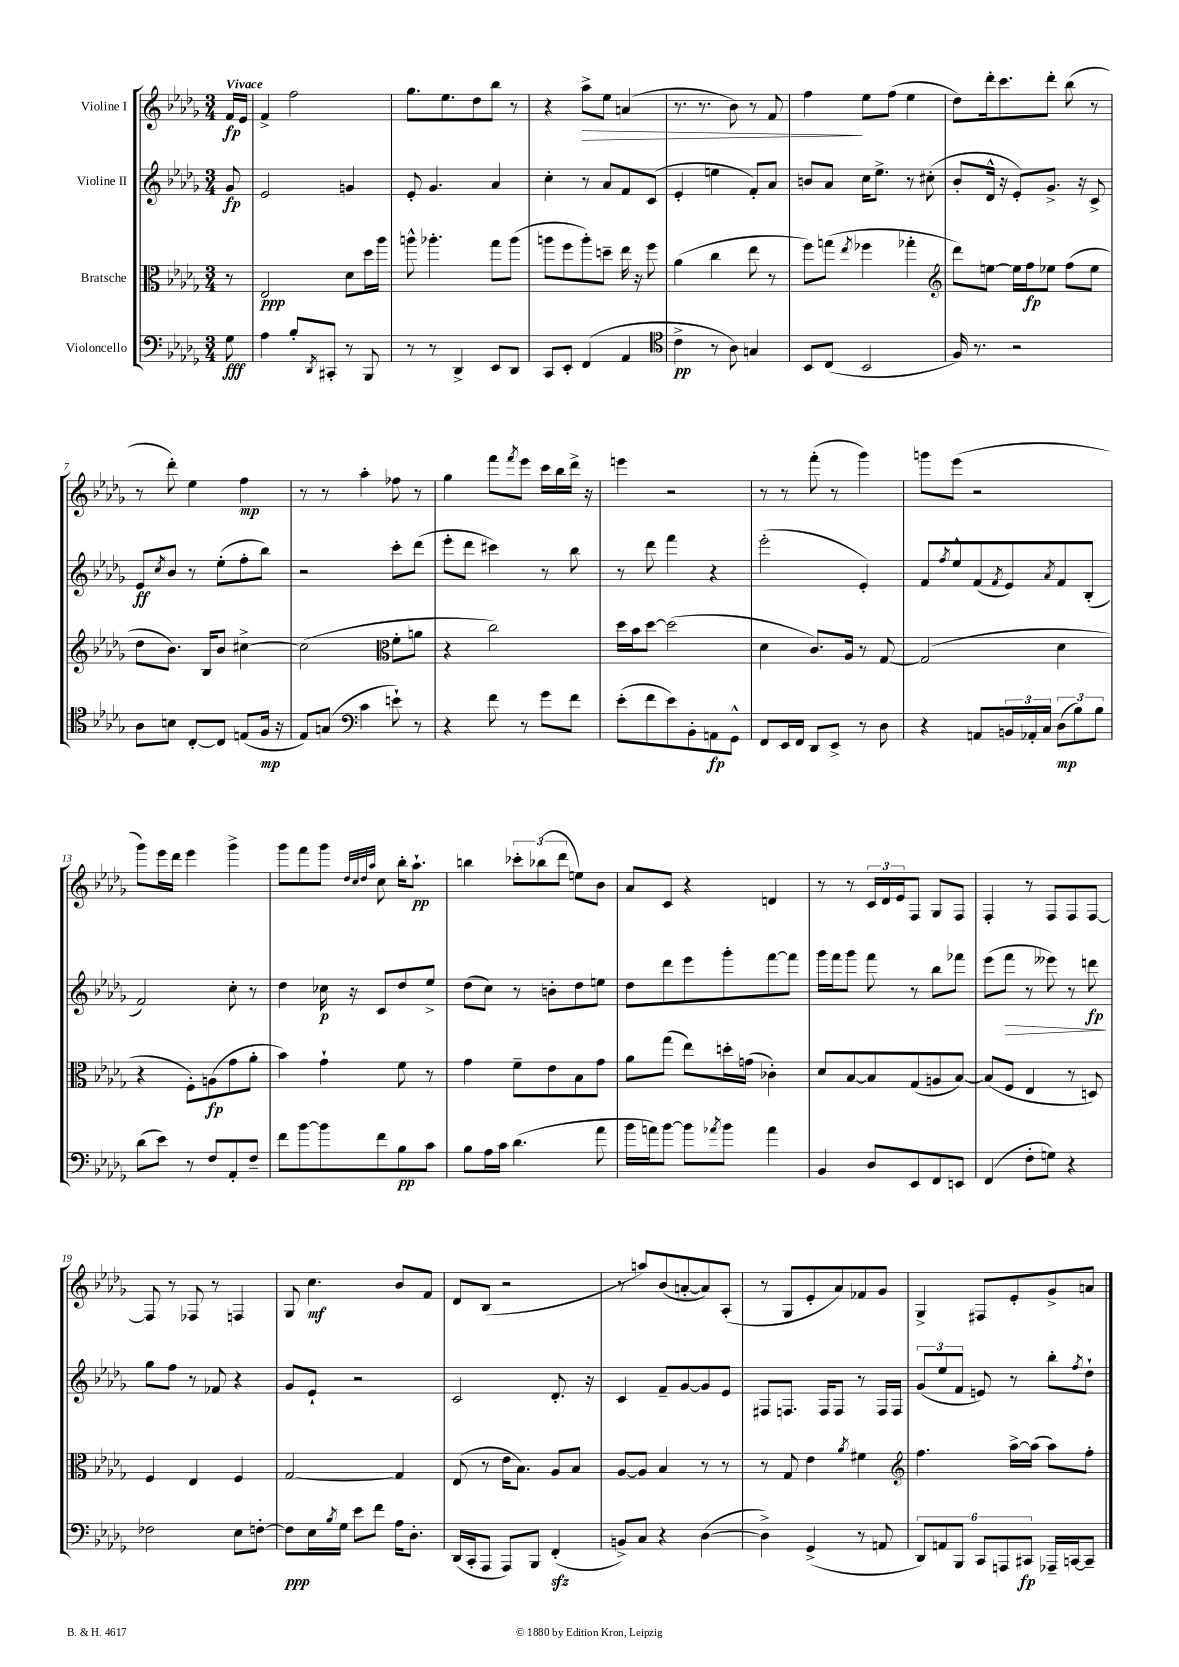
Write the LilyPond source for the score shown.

<<
\new StaffGroup <<
\new Staff = "s0" \with { instrumentName = "Violine I" } {
    \clef treble \key des \major \numericTimeSignature \time 3/4 \partial 8 \tempo "Vivace"
    f'16\fp ees'16 |
    f'4-> f''2 |
    ges''8. ees''8. des''8 bes''8 r8 |
    r4 aes''8->\> ees''8 a'4( |
    r8. r8. bes'8) r8 f'8 |
    f''4\! ees''8 f''8( ees''4 |
    des''8) des'''16-. c'''8. des'''8-. bes''8( r8 |
    r8 des'''8-.) ees''4 f''4\mp |
    r8 r8 aes''4-. fes''8 r8 |
    ges''4 f'''8 \acciaccatura { f'''8 } ees'''8 c'''16 bes''16 des'''16-> r16 |
    e'''4 r2 |
    r8 r8 f'''8-.( r8 ges'''4) |
    g'''8 ees'''8( r2 |
    ges'''8) ees'''16 des'''16 ees'''4 ges'''4-> |
    ges'''8 f'''8 ges'''8 \grace { des''32 c''32 des''32 aes''32 } c''8 bes''16-. aes''8.-!\pp |
    b''4 \tuplet 3/2 { ces'''8-. bes''8( des'''8 } e''8) bes'8 |
    aes'8 c'8 r4 d'4 |
    r8 r8 \tuplet 3/2 { c'16 des'16 ees'16 } f8 ges8 f8 |
    f4-. r8 f8 f8 f8~ |
    f8 r8 fes8 r8 f4 |
    ges8 c''4.\mf bes'8 f'8 |
    des'8 bes8( r2 |
    r8 a''8) bes'8( a'8~-. a'8) aes8-.( |
    r8 ges8 ees'8-. aes'8) fes'8 ges'8 |
    ges4-> fis8 ees'8-. ges'8-> a'8 \bar "|." |
}
\new Staff = "s1" \with { instrumentName = "Violine II" } {
    \clef treble \key des \major \numericTimeSignature \time 3/4 \partial 8
    ges'8\fp |
    ees'2 g'4 |
    ees'8-. ges'4. aes'4 |
    c''4-. r8 aes'8 f'8 c'8( |
    ees'4-. e''4 f'8-.) aes'8 |
    b'8 aes'8 c''16 ees''8.-> r8 cis''8-.( |
    bes'8-. des'16-^ r16 ees'8-.) ges'8.-> r16 c'8-> |
    ees'8\ff \acciaccatura { c''8 } bes'8 r8 ees''8-.( f''8-. bes''8) |
    r2 c'''8-. des'''8( |
    ees'''8-. des'''8 cis'''4) r8 bes''8 |
    r8 des'''8 f'''4 r4 |
    ees'''2-.( ees'4-.) |
    f'8 \acciaccatura { f''8 } ees''8-^ f'8( \acciaccatura { f'8 } ees'8) \acciaccatura { aes'8 } f'8 bes8-.( |
    f'2) c''8-. r8 |
    des''4 ces''16\p r16 c'8 des''8 ees''8-> |
    des''8( c''8) r8 b'8-. des''8 e''8 |
    des''8 des'''8 ees'''8 ges'''8-. f'''8~ f'''8 |
    ges'''16 f'''16 ges'''8 f'''8 r8 bes''8 fes'''8 |
    ees'''8( f'''8\> r8 eeses'''8) r8 d'''8\fp\! |
    ges''8 f''8 r8 fes'8 r4 |
    ges'8 ees'8-! r2 |
    c'2 des'8.-. r16 |
    c'4 f'8-- ges'8~ ges'8 ees'8 |
    fis8 f8. f16 f8 r8 f16 f16 |
    \tuplet 3/2 { ges'8( ees''8 f'8 } e'8) r8 bes''8-. \acciaccatura { f''8 } des''8-! \bar "|." |
}
\new Staff = "s2" \with { instrumentName = "Bratsche" } {
    \clef alto \key des \major \numericTimeSignature \time 3/4 \partial 8
    r8 |
    ees2\ppp des'8 des''16 aes''16 |
    a''8-^ aes''4.-. ges''8 aes''8( |
    a''8 f''8 a''8-.) d''8-- ees''16 r16 f''8 |
    aes'4( c''4 ees''8 r8 |
    f''8) g''8( \acciaccatura { ees''8 } fes''4 ges''4-. |
    \clef treble des'''8) e''8~ e''16 f''16\fp ees''8 f''8( ees''8 |
    des''8 bes'8.) bes16 bes'8 cis''4~-> |
    cis''2( \clef alto f'8-. a'8 |
    r4 c''2) |
    des''16 bes'16 des''8~ des''2( |
    des'4 c'8.) aes16 r8 ges8~ |
    ges2( des'4 |
    r4 f8-.) a8\fp( ges'8 aes'8-. |
    bes'4) ges'4-! f'8 r8 |
    ges'4 f'8-- ees'8 bes8 ges'8 |
    aes'8 ges''8( ees''8) d''16-. g'16( ces'4-.) |
    des'8 bes8~ bes8 ges8( a8 bes8~) |
    bes8( f8 ees4 r8 d8) |
    f4 ees4 f4 |
    ges2~ ges4 |
    ees8( r8 ees'16 bes8.) aes8 bes8 |
    aes8~ aes8 bes4 r8 r8 |
    r8 ges8 ees'4 \acciaccatura { aes'8 } fis'4 |
    \clef treble f''4. aes''16~-> aes''16( aes''8) f''8-. \bar "|." |
}
\new Staff = "s3" \with { instrumentName = "Violoncello" } {
    \clef bass \key des \major \numericTimeSignature \time 3/4 \partial 8
    ges8\fff |
    aes4 bes8-. \acciaccatura { des,8 } cis,8-. r8 bes,,8 |
    r8 r8 des,4-> ees,8 des,8 |
    c,8 ees,8-. f,4( aes,4 |
    \clef tenor c'4->\pp r8 aes8) g4 |
    bes,8 c8( bes,2 |
    f16) r8. r2 |
    aes8 b8 c8~-. c8 e8( f16\mp r16 |
    ees8) g8( \clef bass c'4 e'8-!) r8 |
    r4 f'8 r8 ges'8 f'8 |
    ees'8-.( f'8 ees'8) bes,8-. a,8\fp ges,8-^ |
    f,8 ees,16 f,16 des,8 ees,8-> r8 des8 |
    r4 a,8 \tuplet 3/2 { b,16 aes,16-. c16 } \tuplet 3/2 { des8\mp( bes8) bes8 } |
    des'8( ees'8) r8 f8 aes,8-. f8-- |
    f'8 bes'8~ bes'8 f'8 bes8\pp c'8 |
    bes8 aes16 c'16 des'4.( aes'8 |
    bes'16 a'16) bes'8~ bes'8 \acciaccatura { aes'8 } bes'8 aes'4 |
    bes,4 des8 ees,8 f,8 e,8 |
    f,4( f8-. g8) r4 |
    fes2 ees8 f8~-. |
    f8\ppp ees16 \acciaccatura { bes8 } ges16 ees'8 f'8 aes16 des8.-. |
    des,16( c,16-. aes,,8 aes,,8) bes,,8 f,4-.\sfz( |
    b,8->) c8 r4 des4~( |
    des4->) ges,4->( r8 a,8 |
    \tuplet 6/4 { des,8) a,8 bes,,8 c,8 a,,8 cis,8\fp } aes,,16-- c,16~ c,8-- \bar "|." |
}
>>
>>
